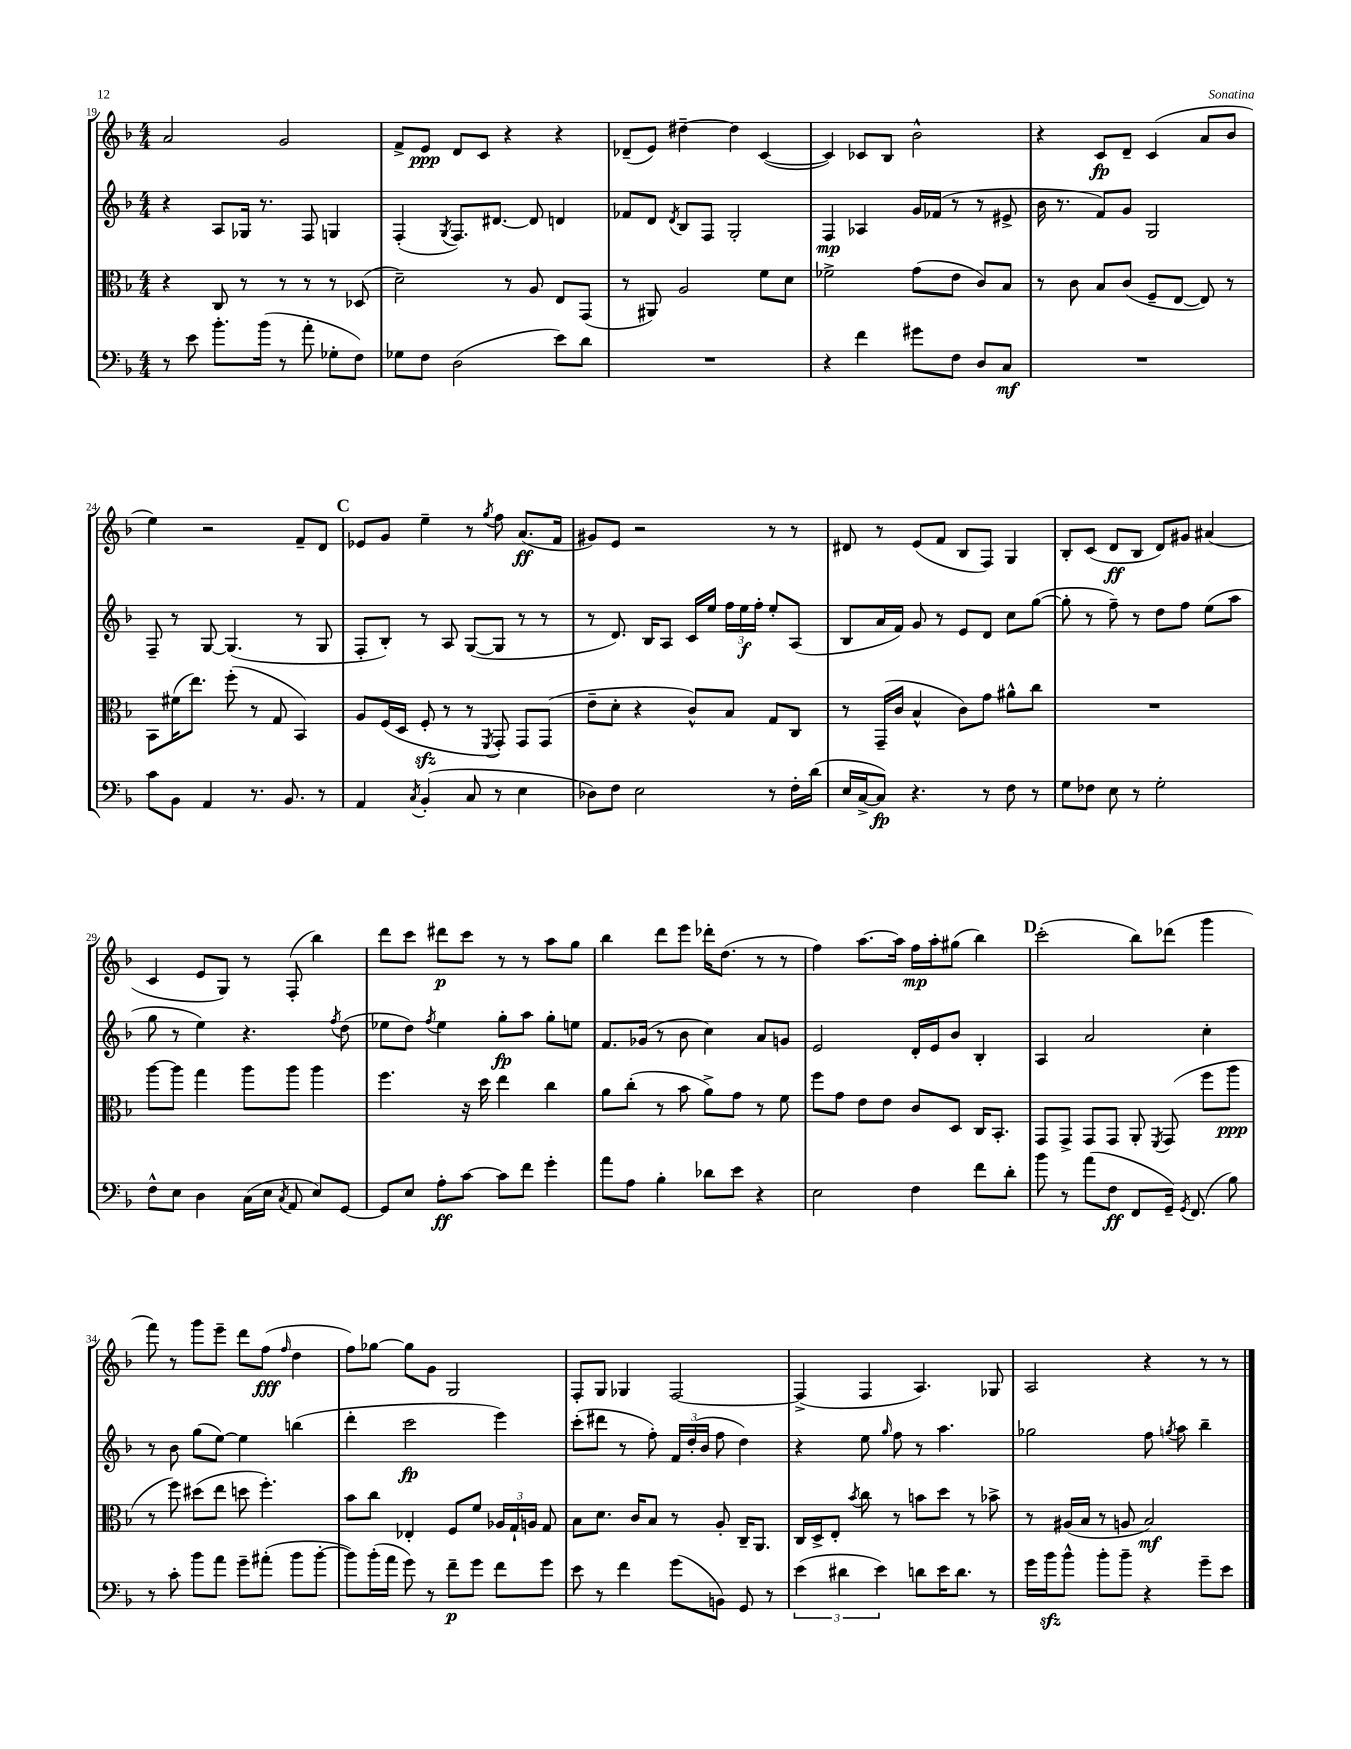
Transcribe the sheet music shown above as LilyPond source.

<<
\new StaffGroup <<
\new Staff = "s0" {
    \clef treble \key f \major \numericTimeSignature \time 4/4
    \autoBeamOff a'2 g'2 |
    f'8[-> e'8]\ppp d'8[ c'8] r4 r4 |
    des'8[--( e'8]) dis''4~-- dis''4 c'4~( |
    c'4) ces'8[ bes8] bes'2-^ |
    r4 c'8[\fp d'8]-- c'4( a'8[ bes'8] |
    e''4) r2 f'8[-- d'8] |
    \mark \markup { \bold "C" } ees'8[ g'8] e''4-- r8 \acciaccatura { g''8 } f''8 a'8.[\ff( f'16] |
    gis'8[) e'8] r2 r8 r8 |
    dis'8 r8 e'8[( f'8] bes8[ f8]) g4 |
    bes8[-. c'8]( d'8[\ff bes8] d'8[) gis'8] ais'4( |
    c'4 e'8[ g8]) r8 f8-.( bes''4) |
    d'''8[ c'''8] dis'''8[\p c'''8] r8 r8 a''8[ g''8] |
    bes''4 d'''8[ e'''8] des'''16[-. d''8.]( r8 r8 |
    f''4) a''8.[~ a''16] f''16[\mp a''16-. gis''8]( bes''4) |
    \mark \markup { \bold "D" } c'''2-.( bes''8[) des'''8]( g'''4 |
    f'''8) r8 g'''8[ e'''8]-- d'''8[ f''8]\fff( \grace { f''16 } d''4 |
    f''8[) ges''8]~ ges''8[ g'8] g2 |
    f8[-. g8] ges4 f2~ |
    f4->( f4 a4.) ges8 |
    a2 r4 r8 r8 \bar "|." |
}
\new Staff = "s1" {
    \clef treble \key f \major \numericTimeSignature \time 4/4
    \autoBeamOff r4 a8[ ges16] r8. f8 g4 |
    f4-.( \acciaccatura { g8 } f8.[) dis'8.]~ dis'8 d'4 |
    fes'8[ d'8] \acciaccatura { d'8 } bes8[ f8] g2-. |
    f4\mp aes4 g'16[ fes'16]( r8 r8 eis'8-> |
    bes'16 r8. f'8[) g'8] g2 |
    f8-- r8 g8~ g4.( r8 g8 |
    \mark \markup { \bold "C" } f8[-. bes8]-.) r8 a8 g8[~( g8] r8 r8 |
    r8 d'8.) bes16[ a8] c'16[ e''16] \tuplet 3/2 { f''16[ e''16\f f''16]-. } e''8[-. a8]( |
    bes8[ a'16 f'16]) g'8 r8 e'8[ d'8] c''8[ g''8]~( |
    g''8-. r8 f''8--) r8 d''8[ f''8] e''8[( a''8] |
    g''8 r8 e''4) r4. \acciaccatura { f''8 } d''8( |
    ees''8[ d''8]) \acciaccatura { f''8 } ees''4 g''8[-.\fp a''8] g''8[-. e''8] |
    f'8.[ ges'16]( r8 bes'8 c''4) a'8[ g'8] |
    e'2 d'16[-. e'16 bes'8] bes4-. |
    \mark \markup { \bold "D" } a4 a'2 c''4-. |
    r8 bes'8 g''8[( e''8]~) e''4 b''4( |
    d'''4-. c'''2\fp e'''4) |
    c'''8[-.( dis'''8] r8 f''8-.) \tuplet 3/2 { f'16[ d''16-.( bes'16] } f''8 d''4) |
    r4 e''8 \grace { g''16 } f''8 r8 a''4. |
    ges''2 f''8 \acciaccatura { g''8 } a''8 bes''4-- \bar "|." |
}
\new Staff = "s2" {
    \clef alto \key f \major \numericTimeSignature \time 4/4
    \autoBeamOff r4 c8 r8 r8 r8 r8 des8( |
    d'2--) r8 a8 e8[ g,8]( |
    r8 ais,8) a2 f'8[ d'8] |
    fes'2-> g'8[( e'8] c'8[) bes8] |
    r8 c'8 bes8[ c'8]( f8[-- e8]~ e8) r8 |
    bes,8[ fis'16( e''8.]) f''8-.( r8 g8 bes,4) |
    \mark \markup { \bold "C" } a8[ f16( d16] f8-.\sfz r8 r8 \acciaccatura { f,8 } g,8-.) g,8[ g,8]( |
    e'8[-- d'8]-. r4 c'8[-^) bes8] g8[ c8] |
    r8 g,16[--( c'16] bes4-^ c'8[) g'8] ais'8[-^ c''8] |
    R1 |
    a''8[~ a''8] g''4 a''8[ a''8] a''4 |
    f''4. r16 d''16 e''4 c''4 |
    a'8[ c''8]-.( r8 bes'8 a'8[->) g'8] r8 f'8 |
    f''8[ g'8] e'8[ e'8] c'8[ d8] c16[ bes,8.]-. |
    \mark \markup { \bold "D" } g,8[ g,8]-> g,8[ g,8] a,8-. \acciaccatura { f,8 } g,8( f''8[ a''8]\ppp |
    r8 f''8) dis''8[( e''8] d''8 f''4.-.) |
    bes'8[ c''8] ees4-. f8[ f'8] \tuplet 3/2 { aes16[ g16-! a16] } g8 |
    bes8[ d'8.] c'16[ bes8] r8 a8-. c16[-- a,8.] |
    c16[ d16-> e8]-. \acciaccatura { bes'8 } c''8 r8 b'8[ d''8] r8 bes'8-> |
    r8 ais16[( bes16] r8 a8 bes2\mf) \bar "|." |
}
\new Staff = "s3" {
    \clef bass \key f \major \numericTimeSignature \time 4/4
    \autoBeamOff r8 e'8 bes'8.[-. bes'16]( r8 a'8-. ges8[-. f8]) |
    ges8[ f8] d2( e'8[) d'8] |
    R1 |
    r4 f'4 gis'8[ f8] d8[ c8]\mf |
    R1 |
    c'8[ bes,8] a,4 r8. bes,8. r8 |
    \mark \markup { \bold "C" } a,4 \acciaccatura { c8 } bes,4-.( c8 r8 e4 |
    des8[) f8] e2 r8 f16[-. d'16]( |
    e16[ c16~-> c8]\fp) r4. r8 f8 r8 |
    g8[ fes8] e8 r8 g2-. |
    f8[-^ e8] d4 c16[( e16] \acciaccatura { c8 } a,8 e8[) g,8]~ |
    g,8[ e8] a8[-.\ff c'8]~ c'8[ f'8] g'4-. |
    a'8[ a8] bes4-. des'8[ e'8] r4 |
    e2 f4 f'8[ d'8]-. |
    \mark \markup { \bold "D" } bes'8 r8 a'8[( f8]\ff f,8[ g,16]--) \acciaccatura { g,8 } f,8.( bes8) |
    r8 c'8-. bes'8[ a'8] g'8[-- ais'8]-.( bes'8[ bes'8]~-. |
    bes'8[) bes'16-.( a'16] g'8) r8 f'8[--\p g'8] f'8[ g'8] |
    e'8 r8 f'4 g'8[( b,8]) g,8 r8 |
    \tuplet 3/2 { e'4( dis'4 e'4) } d'8[ e'16 d'8.] r8 |
    g'16[ bes'16\sfz bes'8]-^ bes'8[-. bes'8]-- r4 g'8[-- e'8] \bar "|." |
}
>>
>>
\layout { \context { \Score currentBarNumber = #19 } }
